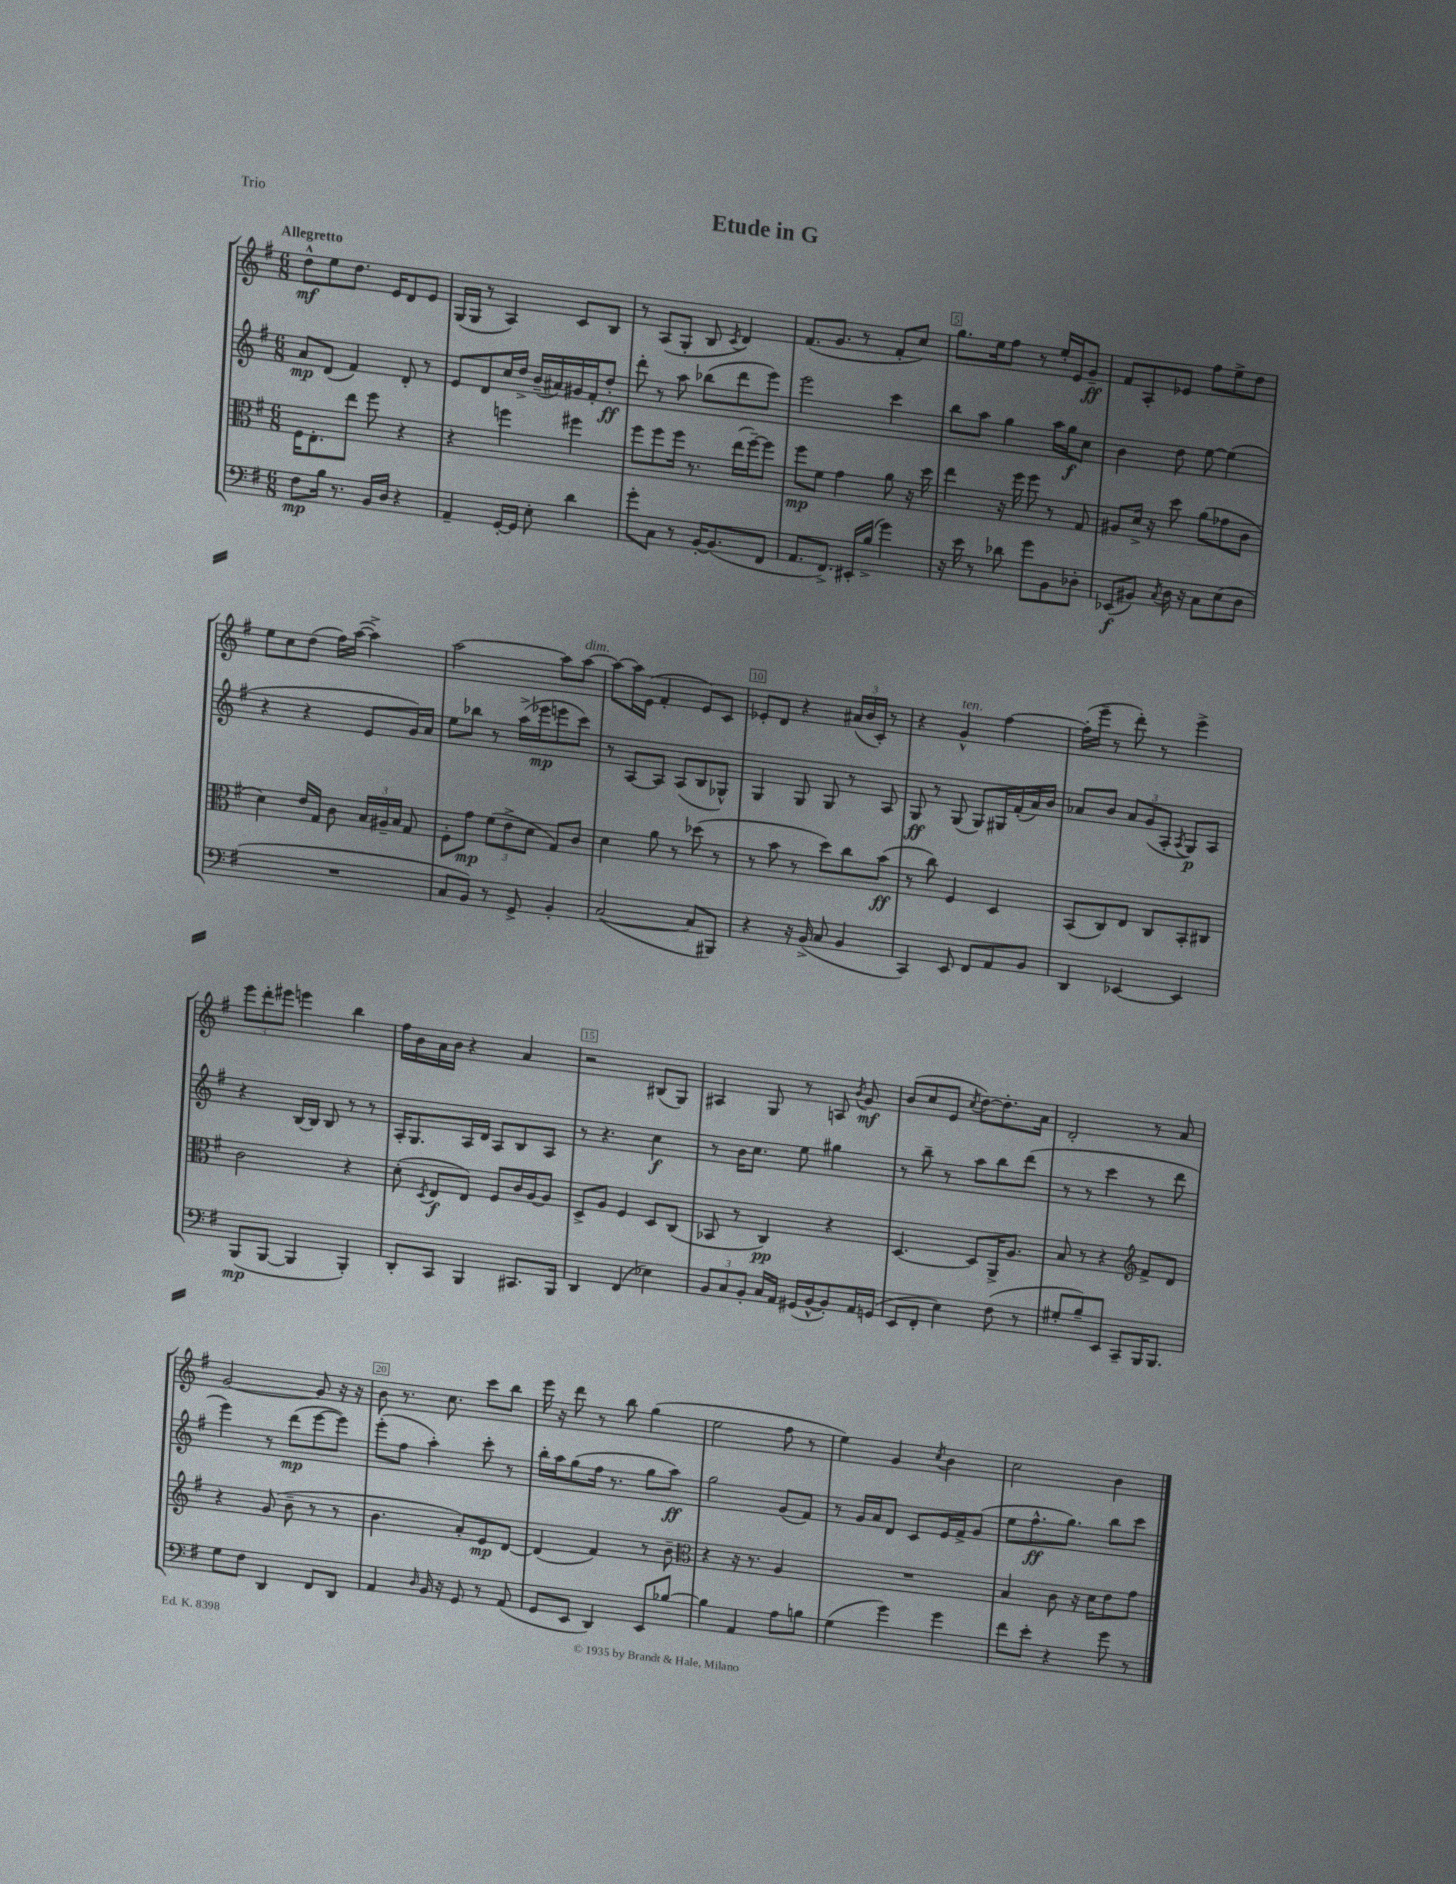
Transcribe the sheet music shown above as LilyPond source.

\header { title = "Etude in G" piece = "Trio" }
<<
\new StaffGroup <<
\new Staff = "s0" {
    \clef treble \key g \major \numericTimeSignature \time 6/8 \tempo "Allegretto"
    \autoBeamOff d''8[-^\mf e''8 d''8.] e'16[ d'8 e'8] |
    g16[( g16] r8 a4) c'8[ b8] |
    r8 a8[( g8]-. b8 \acciaccatura { c'8 } d'4) |
    fis'8.[( g'8.] r8 fis'8[-. c''8]) |
    g''8.[ e''16 fis''8] r8 e''16[-. e'16 g'8]--\ff |
    fis'8[ a8-. ees'8] fis''8[ e''8-> d''8] |
    e''8[ c''8 d''8]( fis''16[) a''16]~( a''4->) |
    a''2~ a''8[ a''8]~^\markup { \italic "dim." } |
    a''8[~ a''16 e'16]( fis'4-. e'8[) c'8] |
    ees'8[-. d'8] r4 \tuplet 3/2 { ais'16[( b'16 c'16]-.) } r8 |
    r4 g'4-^^\markup { \italic "ten." } fis''4~ |
    fis''16[-.( e'''16]-- r8 d'''8-.) r8 e'''4-> |
    \tuplet 3/2 { e'''8[ d'''8-. eis'''8] } e'''4 b''4 |
    fis''16[ b'16 a'16 b'16] r4 a'4 |
    r2 bis8[( g8]) |
    ais4 g8 r8 a8 \acciaccatura { b'8 } g'8\mf |
    b'8[( c''8 e'8] \acciaccatura { c''8 } d''8[~) d''8.-. a'16] |
    d'2-. r8 a'8 |
    g'2~ g'8 r16 r16 |
    b'8 r8. c''8. c'''8[ b''8] |
    e'''16 r16 d'''8 r8 b''8 g''4( |
    e''2 fis''8 r8 |
    e''4) g'4 \acciaccatura { c''8 } b'4 |
    c''2 b'4 \bar "|." |
}
\new Staff = "s1" {
    \clef treble \key g \major \numericTimeSignature \time 6/8
    \autoBeamOff a'8[\mp d'8]( fis'4) d'8-. r8 |
    e'8[ d'8 c''16 d''16]-> b'16[--( ais'16) gis'16 fis'16-. d''8]-.\ff |
    d'''8-. r8 a''8 bes''8[( d'''8 e'''8]) |
    e'''2 c'''4 |
    b''8[ a''8] g''4 a''16[ g''16\f c''8] |
    b'4 d''8 e''8~ e''4( |
    r4 r4 e'8[ g'16) a'16] |
    e''8[ bes''8] r8 a''16[->( ees'''16\mp e'''8 c'''8]) |
    r8 a8[~ a8] a8[( b8 ges8]-^) |
    g4 g8 g8 r8 a8 |
    g8\ff r8 g8( g8[) gis16 fis'16-.( a'16) b'16] |
    aes'8[ b'8] \tuplet 3/2 { aes'8[ g'8( a8]-. } \acciaccatura { a8 } g8[\p) a8] |
    r4 b16[~ b16] b8 r8 r8 |
    a16[-. g8. a16 d'16] a8[ b8 a8] |
    r8 r4. c''4\f |
    r8 b'16[ c''8.] e''8 gis''4 |
    r8 b''8-- r8 a''8[ b''8 d'''8]( |
    r8 r8 c'''4 r8 d'''8 |
    e'''4) r8 d'''8[\mp( e'''8~ e'''8]) |
    e'''8[-.( fis''8] a''4-.) c'''8-. r8 |
    b''16[-. a''16 g''8( fis''16] r8. g''8[ a''8]\ff) |
    g''2 g'8[( fis'8]) |
    r8 g'16[ a'16 d'8] c'8[ e'16 fis'16-> g'8]( |
    e''8[ fis''8.-^\ff g''8.]) b''8[ c'''8] \bar "|." |
}
\new Staff = "s2" {
    \clef alto \key g \major \numericTimeSignature \time 6/8
    \autoBeamOff fis16[ e8.-. e''8] fis''8 r4 |
    r4 f''4 fis''4 |
    fis''8[ fis''8 fis''16] r8. e''16[( fis''16~--) fis''8] |
    fis''8[\mp fis'8] g'4 a'8 r16 d''16 |
    e''4 r16 fis''16 fis''8 r8 g8 |
    ais8[ d'16]-> r16 d''8 a'8[( ges'8 c'8] |
    d'4) e'16[ g16] c'8 \tuplet 3/2 { b16[ ais16-- b16] } g8 |
    fis8[-. g'8]\mp \tuplet 3/2 { fis'8[( e'8-> d'8] } g8[) c'8] |
    d'4 a'8 r8 des''8( r8 |
    r8 b'8 r8 d''8[) c''8 b'8]\ff( |
    r8 c''8) fis4 d4 |
    b,8[( c8) e8] c8[ b,8-. cis8] |
    c'2 r4 |
    d'8-.( \acciaccatura { d8 } e8[\f e8]) fis8[ c'16 a16~ a8] |
    d8[-> a8] fis4 d8[ c8]( |
    bes,8 r8 c4\pp) r4 |
    d4.~ d8[ a,16-> a8.] |
    b8 r8 r4 \clef treble fis'8[-> d'8] |
    r4 g'8( b'8-- r8 r8 |
    b'4. a'8[-.) e'8\mp d'8]~ |
    d'4( fis'4) r8 b'8-- |
    \clef alto r4 r16 r8. a4 |
    R2. |
    b4 c'8 r16 d'16[ e'8 g'8] \bar "|." |
}
\new Staff = "s3" {
    \clef bass \key g \major \numericTimeSignature \time 6/8
    \autoBeamOff fis8[\mp b16] r8. b,16[ d16] r4 |
    a,4-- g,16[~-. g,16] e8-. d'4 |
    g'8[-. c8] r8 b,16[~-. b,8.( fis,8] |
    a,8.[ fis,8.]->) eis,16[-. b16]->( g'4) |
    r16 e'16 r8 des'8 g'8[ b,8 des8]-. |
    ees,8[\f( bis,8]) \acciaccatura { c8 } d16 r16 c8[ e8( d8] |
    R2. |
    c8[ b,8]) r8 g,8-> b,4-. |
    c2~( c8[ bis,,8]) |
    r4 r16 b,16->( c8 b,4 |
    c,4) e,8 fis,8[ a,8 b,8] |
    d,4 ees,4~ ees,4 |
    b,,8[\mp( b,,8]~ b,,4 b,,4-.) |
    d,8[-. c,8] b,,4 cis,8.[ b,,16] |
    d,4 fis,4( ees4) |
    \tuplet 3/2 { b,8[ c8 b,8]-. } c16[ a,16] gis,16[( b,16~-^ b,8-.) a,16 g,16]( |
    e,8[ fis,8]-. e4) fis8( r8 |
    gis8[-. b8--) e,8] c,8[-- b,,16 b,,8.] |
    g8[ fis8] d,4 fis,8[ d,8] |
    a,4 \grace { d16 } b,16 r16 g,8 r8 a,8( |
    g,8[ e,8] d,4) e,8[ bes8]~ |
    bes4 a,4 a8[ b8] |
    g4( g'4) g'4 |
    fis'8[ e'8]-. r4 g'8 r8 \bar "|." |
}
>>
>>
\layout { \context { \Score \override BarNumber.break-visibility = ##(#f #t #t) barNumberVisibility = #(every-nth-bar-number-visible 5) \override BarNumber.stencil = #(make-stencil-boxer 0.1 0.3 ly:text-interface::print) } }
